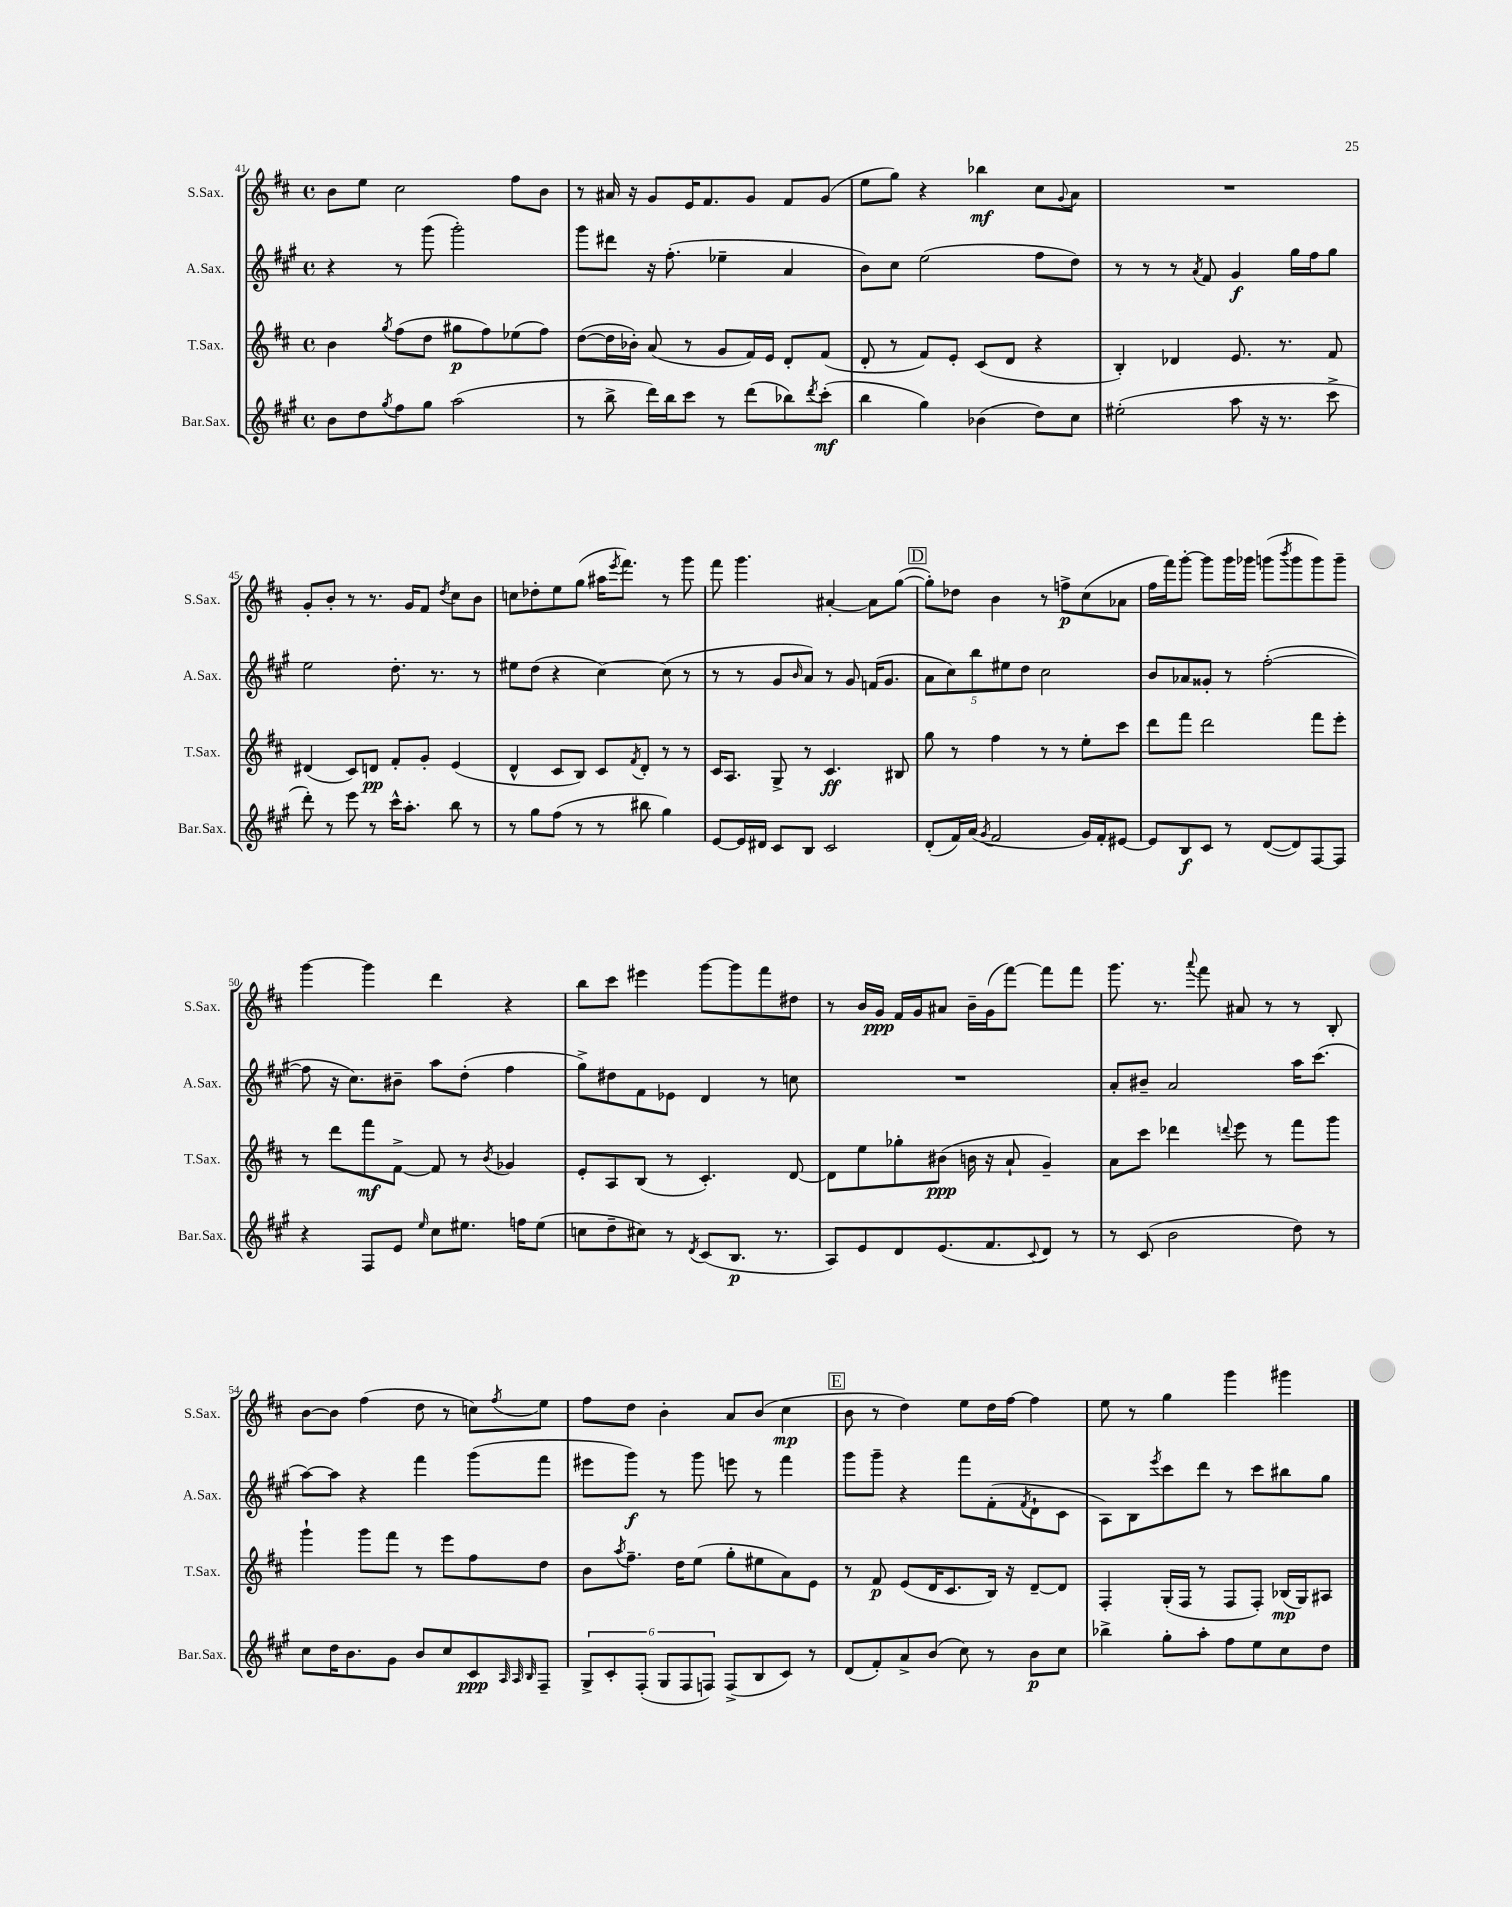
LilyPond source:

<<
\new StaffGroup <<
\new Staff = "s0" \with { instrumentName = "S.Sax." shortInstrumentName = "S.Sax." } {
    \clef treble \key d \major \defaultTimeSignature \time 4/4
    b'8 e''8 cis''2 fis''8 b'8 |
    r8 ais'16 r16 g'8 e'16 fis'8. g'8 fis'8 g'8( |
    e''8 g''8) r4 bes''4\mf cis''8 \appoggiatura { g'8 } a'8 |
    R1 |
    g'8-. b'8-. r8 r8. g'16 fis'8 \acciaccatura { d''8 } cis''8 b'8 |
    c''8 des''8-. e''8 g''8( ais''16 \acciaccatura { e'''8 } fis'''8.) r8 g'''8 |
    fis'''8 g'''4. ais'4~-. ais'8 g''8~( |
    \mark \markup { \box "D" } g''8-.) des''8 b'4 r8 f''8->\p cis''8( aes'8 |
    fis''16 fis'''16) g'''8~-. g'''8 g'''16 ges'''16 g'''8( \acciaccatura { b'''8 } g'''8 g'''8) g'''8-- |
    g'''4~ g'''4 d'''4 r4 |
    b''8 cis'''8 eis'''4 g'''8~ g'''8 fis'''8 dis''8 |
    r8 b'16 g'16\ppp fis'16 g'16 ais'8 b'16-- g'16( fis'''8~) fis'''8 fis'''8 |
    g'''8. r8. \appoggiatura { a'''8 } fis'''8 ais'8 r8 r8 b8-. |
    b'8~ b'8 fis''4( d''8 r8 c''8) \acciaccatura { fis''8 } e''8 |
    fis''8 d''8 b'4-. a'8 b'8( cis''4\mp |
    \mark \markup { \box "E" } b'8 r8 d''4) e''8 d''16 fis''16~ fis''4 |
    e''8 r8 g''4 g'''4 gis'''4 \bar "|." |
}
\new Staff = "s1" \with { instrumentName = "A.Sax." shortInstrumentName = "A.Sax." } {
    \clef treble \key a \major \defaultTimeSignature \time 4/4
    r4 r8 gis'''8( gis'''2-.) |
    gis'''8 dis'''8 r16 fis''8.-.( ees''4-- a'4 |
    b'8) cis''8 e''2( fis''8 d''8) |
    r8 r8 r8 \acciaccatura { a'8 } fis'8 gis'4\f gis''16 fis''16 gis''8 |
    e''2 d''8.-. r8. r8 |
    eis''8 d''8( r4 cis''4~) cis''8( r8 |
    r8 r8 gis'8 \grace { b'16 } a'8) r8 gis'8 f'16( gis'8. |
    \mark \markup { \box "D" } \tuplet 5/4 { a'8 cis''8) b''8 eis''8 d''8 } cis''2 |
    b'8 aes'8 gisis'8-. r8 fis''2~-.( |
    fis''8 r16 cis''8.) bis'8-- a''8 d''8-.( fis''4 |
    gis''8->) dis''8 fis'8 ees'8 d'4 r8 c''8 |
    R1 |
    a'8-. bis'8-- a'2 a''16 cis'''8.( |
    a''8~) a''8 r4 fis'''4 gis'''8( fis'''8 |
    eis'''8 gis'''8\f) r8 gis'''8 e'''8 r8 fis'''4 |
    \mark \markup { \box "E" } gis'''8 gis'''8-- r4 fis'''8 fis'8-.( \acciaccatura { fis'8 } d'8-! cis'8 |
    a8) b8 \acciaccatura { e'''8 } cis'''8 d'''8 r8 cis'''8 bis''8 gis''8 \bar "|." |
}
\new Staff = "s2" \with { instrumentName = "T.Sax." shortInstrumentName = "T.Sax." } {
    \clef treble \key d \major \defaultTimeSignature \time 4/4
    b'4 \acciaccatura { g''8 } fis''8( d''8 gis''8\p fis''8) ees''8( fis''8) |
    d''8~( d''16 bes'16-.) a'8( r8 g'8 fis'16) e'16 d'8-. fis'8( |
    d'8-. r8 fis'8) e'8-. cis'8( d'8 r4 |
    b4-.) des'4 e'8. r8. fis'8 |
    dis'4( cis'8) d'8\pp fis'8-. g'8-. e'4( |
    d'4-^ cis'8 b8) cis'8 \acciaccatura { fis'8 } d'8-. r8 r8 |
    cis'16 a8. g8-> r8 cis'4.\ff bis8 |
    \mark \markup { \box "D" } g''8 r8 fis''4 r8 r8 e''8-. cis'''8 |
    d'''8 fis'''8 d'''2 fis'''8 e'''8-. |
    r8 d'''8 fis'''8\mf fis'8~-> fis'8 r8 \acciaccatura { b'8 } ges'4 |
    e'8-. a8 b8( r8 cis'4.-.) d'8~ |
    d'8 e''8 ges''8-. bis'8\ppp( b'16 r16 a'8-! g'4--) |
    a'8 cis'''8 des'''4 \appoggiatura { d'''8 } e'''8 r8 fis'''8 g'''8 |
    g'''4-! g'''8 fis'''8 r8 e'''8 fis''8 d''8 |
    b'8 \acciaccatura { a''8 } fis''8.-- d''16 e''8( g''8-. eis''8 a'8) e'8 |
    \mark \markup { \box "E" } r8 fis'8\p e'8( d'16 cis'8. b16) r16 d'8~-- d'8 |
    fis4-. g16-.( fis16 r8 fis8 fis8-.) bes16\mp( g16) ais8 \bar "|." |
}
\new Staff = "s3" \with { instrumentName = "Bar.Sax." shortInstrumentName = "Bar.Sax." } {
    \clef treble \key a \major \defaultTimeSignature \time 4/4
    b'8 d''8 \acciaccatura { gis''8 } fis''8 gis''8 a''2( |
    r8 b''8-> d'''16) b''16 cis'''8 r8 d'''8( bes''8) \acciaccatura { d'''8 } cis'''8-.\mf( |
    b''4 gis''4) bes'4( d''8) cis''8 |
    eis''2-.( a''8 r16 r8. cis'''8-> |
    d'''8-.) r8 e'''8 r8 cis'''16-^ a''8.-. b''8 r8 |
    r8 gis''8 fis''8( r8 r8 bis''8 gis''4) |
    e'8~ e'16 dis'16 cis'8 b8 cis'2 |
    \mark \markup { \box "D" } d'8-.( fis'16) a'16( \acciaccatura { gis'8 } fis'2 gis'16) fis'16-. eis'8~ |
    eis'8 b8\f cis'8 r8 d'8~( d'8) fis8~ fis8 |
    r4 fis8 e'8 \grace { e''16 } cis''8 eis''8. f''16 eis''8( |
    c''8 d''8-- cis''8) r8 \acciaccatura { d'8 } cis'8( b8.\p r8. |
    a8) e'8 d'8 e'8.( fis'8. \appoggiatura { cis'8 } d'8) r8 |
    r8 cis'8( b'2 d''8) r8 |
    cis''8 d''16 b'8. gis'8 b'8 cis''8 cis'8\ppp \grace { a32 a32 b32 } fis8-- |
    \tuplet 6/4 { gis8-> cis'8-. fis8-.( gis8 fis8 f8) } f8->( b8 cis'8) r8 |
    \mark \markup { \box "E" } d'8( fis'8-.) a'8-> b'8( cis''8) r8 b'8\p cis''8 |
    bes''4-> gis''8-. a''8-. fis''8 e''8 cis''8 d''8 \bar "|." |
}
>>
>>
\layout { \context { \Score currentBarNumber = #41 } }
